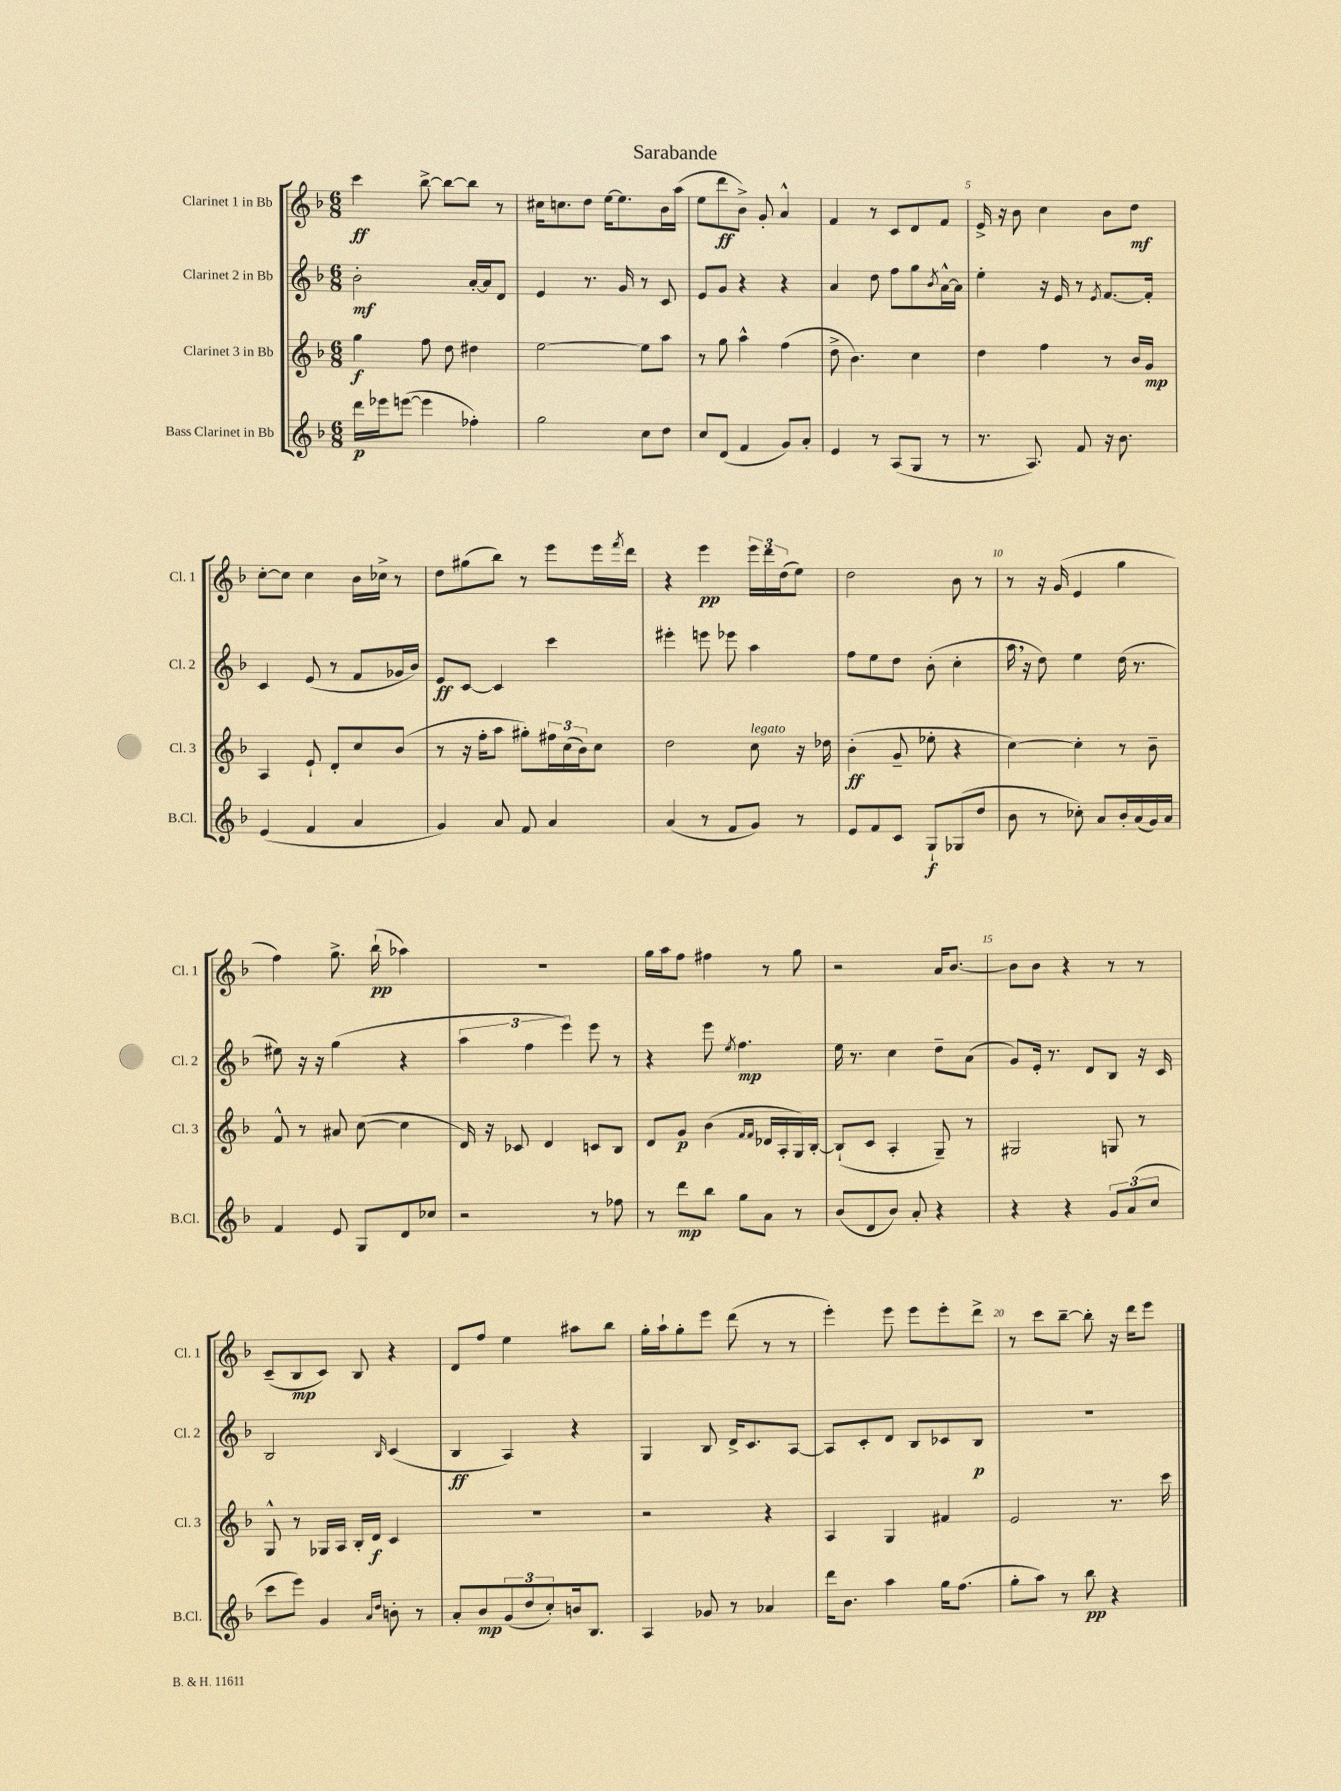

**kern	**kern	**kern	**kern
*staff4	*staff3	*staff2	*staff1
*clefG2	*clefG2	*clefG2	*clefG2
*k[b-]	*k[b-]	*k[b-]	*k[b-]
*M6/8	*M6/8	*M6/8	*M6/8
16ddd	4gg	2b-'	4ccc
16eee-	.	.	.
([8eee	.	.	.
4eee]	8ff	.	[8bb-^
.	8dd	.	8bb-_
4ff-')	4dd#	[16a'	8bb-]
.	.	16a]	.
.	.	8d	8r
=	=	=	=
2gg	[2ee	4e	16cc#
.	.	.	8.cc
.	.	8.r	8dd
.	.	.	[16ee
.	.	16g	8.ee]
8cc	8ee]	8r	.
8dd	8aa	8c	16b-
.	.	.	(16aa
=	=	=	=
8cc	8r	8e	8ee
(8d	8gg	8g	8ddd
4f	4aa^^	4r	8b-^)
.	.	.	8g'
8g)	(4ff	4r	4a^^
8a'	.	.	.
=	=	=	=
4e	8dd^	4a	4f
.	4.b-)	.	.
8r	.	8dd	8r
(8A	.	8ff	8c
8G	4cc	8gg	8d
.	.	8qb-	.
8r	.	[16a^^	8f
.	.	16a]	.
=	=	=	=
8.r	4dd	4ee'	16e^
.	.	.	16r
.	.	.	8b-
8.A)	.	.	.
.	4ff	16r	4cc
.	.	16e	.
8f	.	8r	.
.	.	8qe	.
16r	8r	[8.f	8b-
8.b-	.	.	.
.	16b-	.	8dd
.	16g	16f']	.
=	=	=	=
(4e	4A	4c	[8cc'
.	.	.	8cc]
4f	8e`	(8e	4cc
.	8d'	8r	.
4a	8cc	8f	16b-
.	.	.	16cc-^
.	(8b-	16g-	8r
.	.	16b-)	.
=	=	=	=
4g)	8r	8e	8dd
.	16r	[8c	(8gg#
.	16ff'	.	.
8a	8aa	4c]	8bb-)
8f	8gg#')	.	8r
4a	24ff#	4ccc	8eee
.	(24cc	.	.
.	24b-)	.	.
.	8cc	.	16eee
.	.	.	8qfff
.	.	.	16ddd
=	=	=	=
(4a	2dd	4eee#'	4r
8r	.	8eee	4eee
8f	.	8eee-	.
8g)	8cc	4aa	24eee
.	.	.	24ddd
.	.	.	(24dd
8r	16r	.	8ee)
.	16dd-	.	.
=	=	=	=
8e	(4b-'	8ff	2dd
8f	.	8ee	.
8c	8g~	8dd	.
8G`	8ee-'	(8b-'	.
(8G-	4r	4cc'	8b-
8dd	.	.	8r
=	=	=	=
8b-	[4cc)	16aa	8r
.	.	16r	.
8r	.	8dd)	16r
.	.	.	(16g
8cc-')	4cc']	4ee	4e
8a	.	.	.
16b-'	8r	(16dd	4gg
(16a	.	8.r	.
16g)	8b-~	.	.
16a	.	.	.
=	=	=	=
4f	8f^^	8ee#)	4ff)
.	8r	16r	.
.	.	16r	.
8e	8a#	(4gg	8.gg^
8G	([8cc	.	.
.	.	.	(16bb-`
8d	4cc]	4r	4aa-)
8cc-	.	.	.
=	=	=	=
2r	16d)	6aa	2.r
.	16r	.	.
.	8c-	.	.
.	.	6ff	.
.	4d	.	.
.	.	6eee)	.
8r	8c	8eee	.
8ff-	8B-	8r	.
=	=	=	=
8r	8d	4r	16gg
.	.	.	16aa
8ddd	8g	.	8ff
8bb-	(4b-	8eee	4ff#
.	.	8qee	.
8gg	.	4.ff	.
.	16qqf	.	.
.	16qqf	.	.
8a	16d-	.	8r
.	16A'	.	.
8r	16G)	.	8gg
.	[16B-'	.	.
=	=	=	=
(8b-	(8B-`]	16ee	2r
.	.	8.r	.
8d	8c	.	.
8b-)	4A'	4cc	.
8a'	.	.	.
4r	8G~)	8dd~	16a
.	.	.	[8.b-
.	8r	(8a	.
=	=	=	=
4r	2G#	8g)	8b-]
.	.	16e'	8b-
.	.	8.r	.
4r	.	.	4r
.	.	8d	.
12g	8G	8B-	8r
(12a	.	.	.
.	8r	16r	8r
12cc	.	.	.
.	.	16c	.
=	=	=	=
8ccc	8G^^	2B-	(8c~
8eee)	8r	.	8B-
4g	16G-	.	8c)
.	16A	.	.
.	16B-'	.	8B-
.	16d	.	.
16qqa	.	.	.
16qqdd	.	16qqB-	.
8b'	4c	(4c	4r
8r	.	.	.
=	=	=	=
8a'	2.r	4B-	8d
8b-	.	.	8ff
(12g	.	4A)	4ee
12dd	.	.	.
12cc')	.	.	.
16b	.	4r	8aa#
8.B-	.	.	.
.	.	.	8bb-
=	=	=	=
4A	2r	4G	16gg'
.	.	.	16aa`
.	.	.	8gg'
8g-	.	8B-	8eee
8r	.	16d^	(8ddd
.	.	8.c	.
4a-	4r	.	8r
.	.	[8A	8r
=	=	=	=
16ddd	4A	8A]	4eee')
8.b-	.	.	.
.	.	8c'	.
4aa	4G	8d	8eee
.	.	8B-	8eee
16gg	4f#	8c-	8eee'
(8.ff	.	.	.
.	.	8B-	8ddd^
=	=	=	=
8gg'	2e	2.r	8r
8aa)	.	.	8ccc
8r	.	.	[8bb-~
8bb-	.	.	8bb-']
4r	8.r	.	16r
.	.	.	16ddd
.	.	.	8eee
.	16ccc	.	.
==	==	==	==
*-	*-	*-	*-
